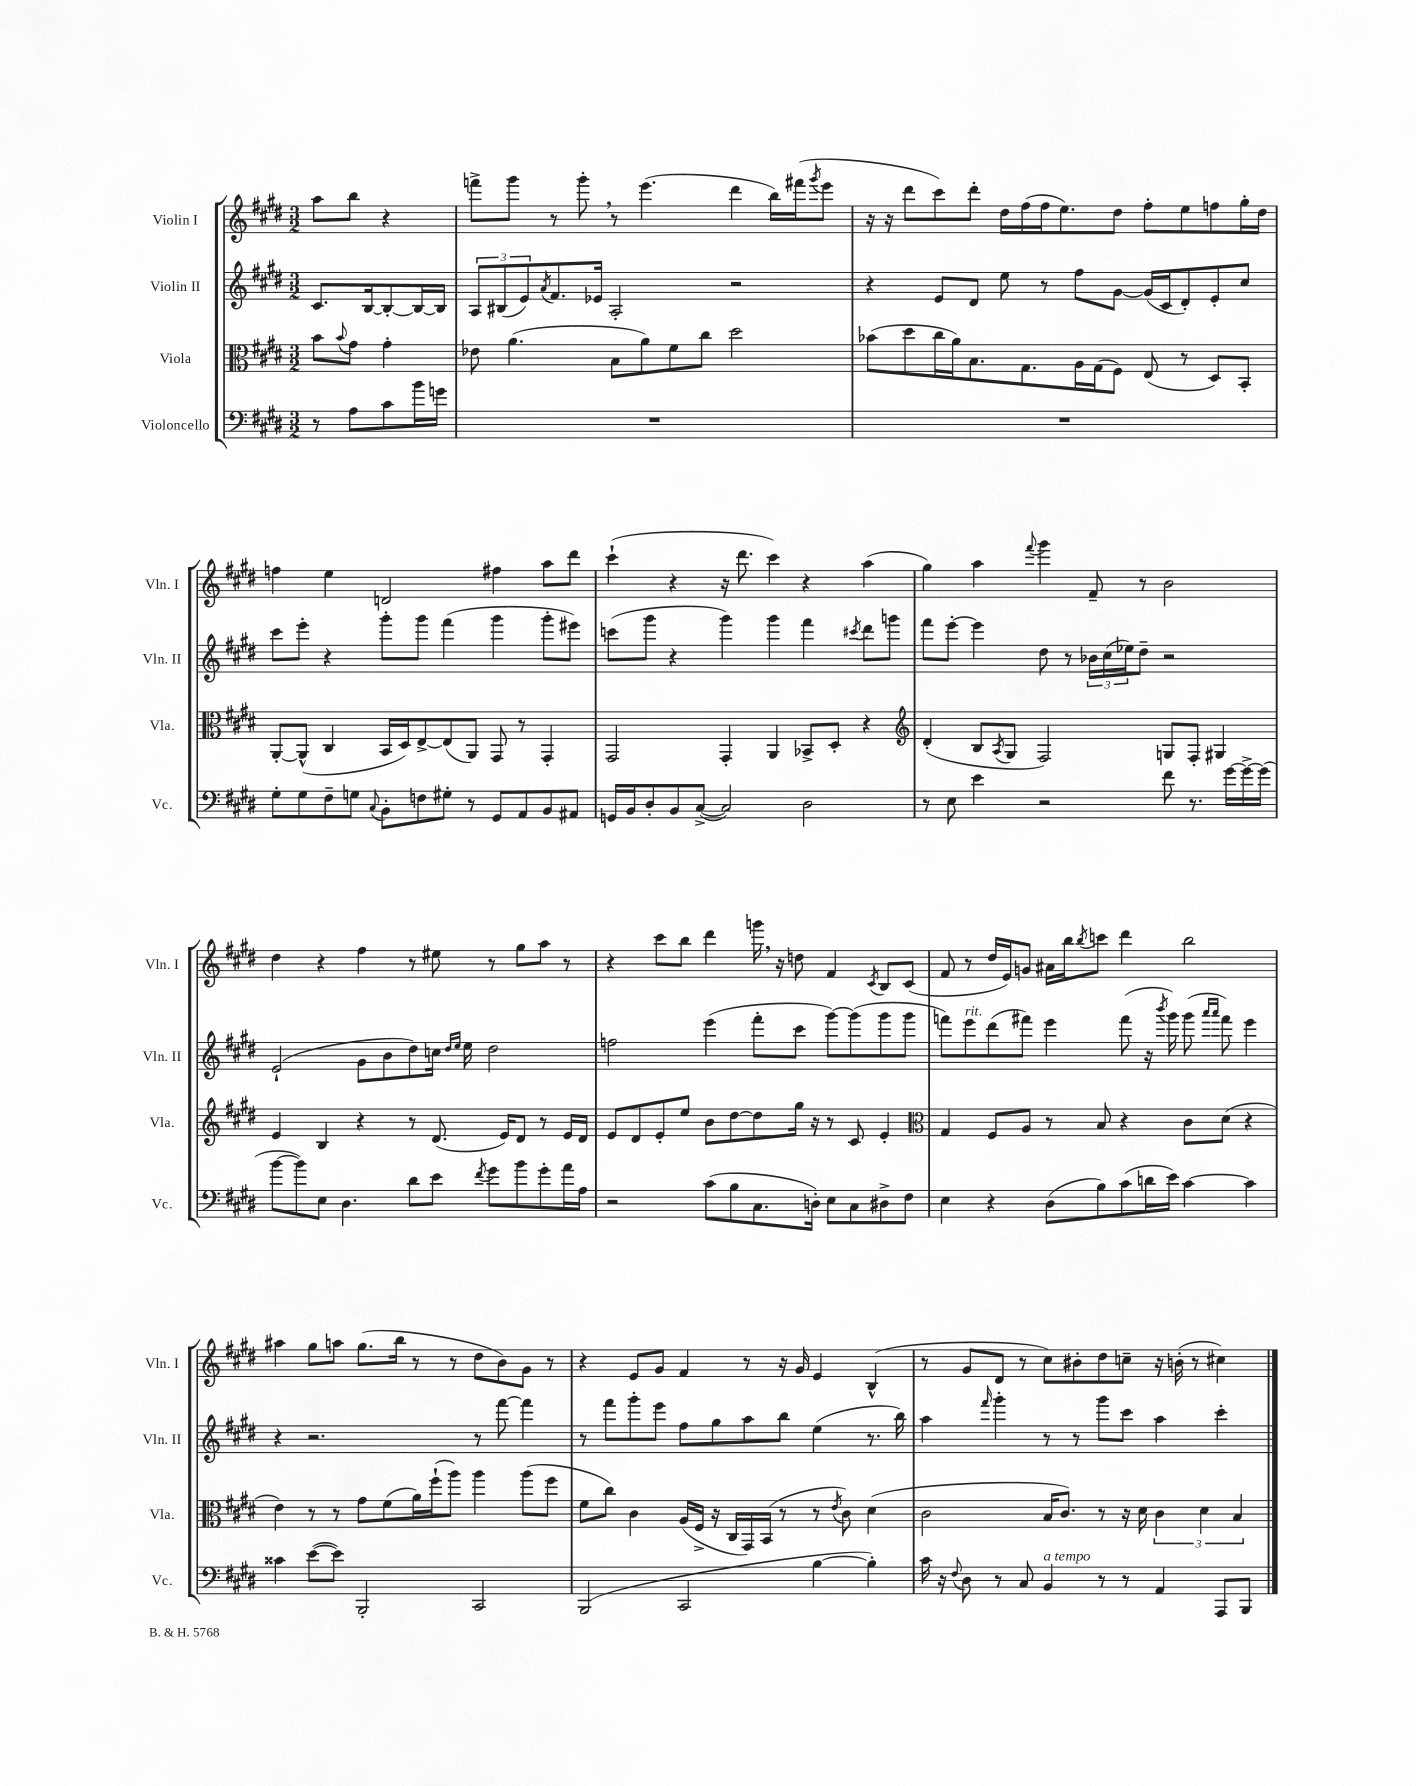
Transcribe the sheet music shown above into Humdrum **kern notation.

**kern	**kern	**kern	**kern
*staff4	*staff3	*staff2	*staff1
*clefF4	*clefC3	*clefG2	*clefG2
*k[f#c#g#d#]	*k[f#c#g#d#]	*k[f#c#g#d#]	*k[f#c#g#d#]
*M3/2	*M3/2	*M3/2	*M3/2
8r	8b	8.c#	8aa
.	8qqb	.	.
8A	8g#	.	8bb
.	.	[16B	.
8c#	4g#'	8B'_	4r
16b	.	16B_	.
16g	.	16B]	.
=	=	=	=
1.r	8e-	12A	8fff^
.	.	(12B#	.
.	(4.a	.	8ggg#
.	.	12e)	.
.	.	8qa	.
.	.	8.f#	8r
.	.	.	8ggg#'
.	.	16e-	.
.	8B	2A'	8r
.	8a)	.	(4.eee
.	8f#	.	.
.	8cc#	.	.
.	2dd#	2r	4ddd#
.	.	.	16bb)
.	.	.	(16fff#
.	.	.	8qggg#
.	.	.	8eee
=	=	=	=
1.r	(8b-	4r	16r
.	.	.	16r
.	8dd#	.	8ddd#
.	16cc#	8e	8ccc#)
.	16a)	.	.
.	8.B	8d#	8ddd#'
.	.	8ee	16dd#
.	8.G#	.	(16ff#
.	.	8r	16ff#
.	.	.	8.ee)
.	16A	8ff#	.
.	(16G#	.	.
.	8F#)	[8g#	8dd#
.	(8E	(16g#]	8ff#'
.	.	16c#	.
.	8r	8d#')	8ee
.	8D#)	8e'	8ff
.	8BB'	8cc#	16gg#'
.	.	.	16dd#
=	=	=	=
8G#'	[8AA'	8ccc#	4ff
8G#	(8AA^^]	8eee'	.
8F#~	4C#	4r	4ee
8G	.	.	.
8qqC#	.	.	.
8BB'	16BB	8ggg#'	2d
.	16D#)	.	.
8F	[8E^	8ggg#	.
8G#'	(8E]	(4fff#	.
8r	8AA)	.	.
8GG#	8GG#	4ggg#	4ff#
8AA	8r	.	.
8BB	4GG#'	8ggg#'	8aa
8AA#	.	8eee#)	8ddd#
=	=	=	=
16GG	2GG#	(8ccc	(4ccc#`
16BB	.	.	.
8D#'	.	8ggg#	.
8BB	.	4r	4r
([8C#^	.	.	.
2C#])	4GG#'	4ggg#)	16r
.	.	.	8.ddd#
.	4AA	4ggg#	4ccc#)
2D#	8BB-^	4fff#	4r
.	8D#'	.	.
.	.	8qccc#	.
.	4r	8ddd#	(4aa
.	.	8ggg	.
=	=	=	=
*	*clefG2	*	*
8r	(4d#'	8fff#	4gg#)
8E	.	[8eee'	.
4e	8B	4eee]	4aa
.	8qA	.	.
.	8G#	.	.
.	.	.	8qqfff#
2r	2F#)	8dd#	4ggg#
.	.	8r	.
.	.	24b-	8f#~
.	.	(24cc#	.
.	.	24ee-)	.
.	.	8dd#~	8r
8f#	8G	2r	2b
8.r	8F#'	.	.
.	4G#	.	.
[16g#	.	.	.
16g#^_	.	.	.
(16g#]	.	.	.
=	=	=	=
[8b	4e	(2e`	4dd#
8b])	.	.	.
8E	4B	.	4r
4.D#	.	.	.
.	4r	8g#	4ff#
.	.	8b	.
8d#	8r	8dd#)	8r
8e	(8.d#	16cc	8ee#
.	.	16qqdd#	.
.	.	16qqee	.
.	.	16ee	.
8qf#	.	.	.
8g#	.	2dd#	8r
.	16e)	.	.
8b	8d#	.	8gg#
8g#'	8r	.	8aa
16a	16e	.	8r
16A	16d#	.	.
=	=	=	=
2r	8e	2ff	4r
.	8d#	.	.
.	8e'	.	8ccc#
.	8ee	.	8bb
(8c#	8b	(4eee	4ddd#
8B	[8dd#	.	.
8.C#	8dd#]	8fff#'	16ggg
.	.	.	16r
.	16gg#	8ccc#	8dd
16D')	16r	.	.
8E	8r	[8ggg#)	4f#
8C#	8c#	(8ggg#]	.
.	.	.	8qc#
8D#^	4e'	8ggg#	8B
8F#	.	8ggg#	(8c#
=	=	=	=
*	*clefC3	*	*
4E	4G#	8fff)	8f#
.	.	8eee	8r
4r	8F#	(8ddd#	16dd#
.	.	.	16e)
.	8A	8fff#)	8g
(8D#	8r	4eee	16a#
.	.	.	16bb
.	.	.	8qbb
8B)	8B	.	8ccc
(8c#	4r	(8fff#	4ddd#
16d	.	16r	.
.	.	8qbbb	.
16e)	.	16ggg#)	.
[4c#	8c#	(8ggg#	2bb
.	.	16qqaaa	.
.	.	16qqaaa	.
.	(8d#	8fff#)	.
4c#]	4r	4eee	.
=	=	=	=
4c##	4e)	4r	4aa#
([8e	8r	2.r	8gg#
8e])	8r	.	8aa
2BBB'	8g#	.	(8.gg#
.	(8f#	.	.
.	.	.	16bb
.	16a)	.	8r
.	(16ff#`	.	.
.	8aa)	.	8r
2CC#	4aa	8r	8dd#
.	.	[8fff#	8b)
.	(8aa	4fff#]	8g#
.	8ff#	.	8r
=	=	=	=
(2BBB	8f#	8r	4r
.	8cc#)	8fff#	.
.	4c#	8ggg#'	8e
.	.	8eee	8g#
2CC#	(16A	8ff#	4f#
.	16F#^	.	.
.	16r	8gg#	.
.	16C#	.	.
.	16GG#)	8aa	8r
.	(16BB	.	.
.	8r	8bb	16r
.	.	.	16g#
[4B	8r	(4ee	4e
.	8qe	.	.
.	8c#)	.	.
4B'])	(4d#	8.r	(4B^^
.	.	16bb)	.
=	=	=	=
16c#	2c#	4aa	8r
16r	.	.	.
8qqF#	.	.	.
8D#	.	.	8g#
.	.	16qqfff#	.
8r	.	4ggg#'	8d#
8C#	.	.	8r
4BB	16B	8r	8cc#)
.	8.c#)	.	.
.	.	8r	8b#'
8r	8r	8ggg#	8dd#
8r	16r	8ccc#	8cc~
.	16d#	.	.
4AA	6c#	4aa	16r
.	.	.	(16b'
.	.	.	8r
.	6d#	.	.
8AAA	.	4ccc#'	4cc#)
.	6B	.	.
8BBB	.	.	.
==	==	==	==
*-	*-	*-	*-
